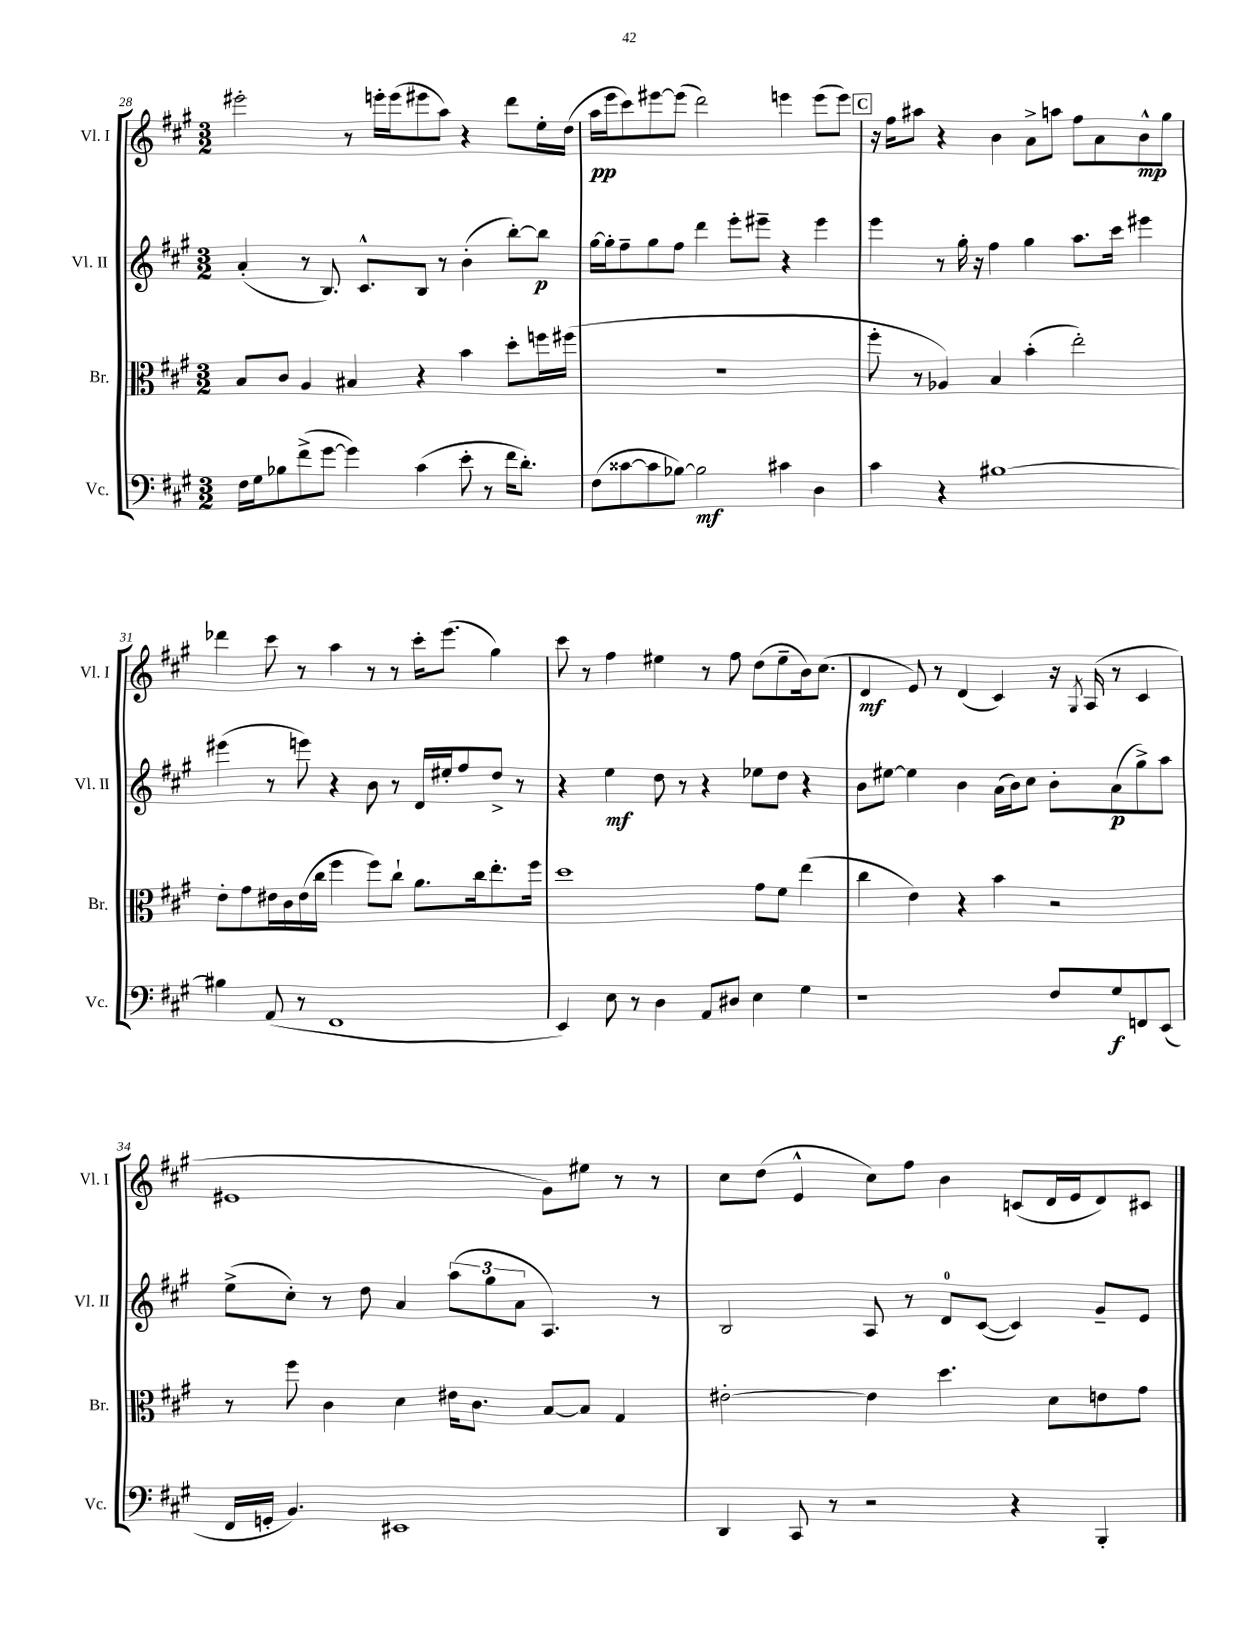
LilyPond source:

<<
\new StaffGroup <<
\new Staff = "s0" \with { instrumentName = "Vl. I" shortInstrumentName = "Vl. I" } {
    \clef treble \key a \major \numericTimeSignature \time 3/2
    \autoBeamOff eis'''2-. r8 e'''16[-. e'''16( eis'''8 a''8]) r4 d'''8[ e''16-. d''16]( |
    a''16[\pp e'''16 cis'''8) eis'''8~ eis'''8]( d'''2) e'''4 e'''8[( e'''8]) |
    \mark \markup { \box "C" } r16 fis''16[ ais''8] r4 b'4 a'8[-> a''8] fis''8[ a'8 b'8-^\mp gis''8] |
    des'''4 cis'''8 r8 a''4 r8 r8 cis'''16[-. e'''8.]( gis''4) |
    cis'''8 r8 fis''4 eis''4 r8 fis''8 d''8[( eis''8-- b'16) cis''8.]( |
    d'4\mf e'8) r8 d'4( cis'4) r16 \acciaccatura { gis8 } a16( r8 cis'4 |
    eis'1 gis'8[) eis''8] r8 r8 |
    cis''8[ d''8]( e'4-^ cis''8[) fis''8] b'4 c'8[( d'16 e'16 d'8) cis'8] \bar "|." |
}
\new Staff = "s1" \with { instrumentName = "Vl. II" shortInstrumentName = "Vl. II" } {
    \clef treble \key a \major \numericTimeSignature \time 3/2
    \autoBeamOff a'4-.( r8 b8.) cis'8.[-^ b8] r8 b'4-.( b''8[~-.) b''8]\p |
    gis''16[~ gis''16-. fis''8-- gis''8 fis''8] d'''4 e'''8[-. eis'''8]-- r4 eis'''4 |
    \mark \markup { \box "C" } e'''4 r8 gis''16-. r16 fis''4 gis''4 a''8.[ cis'''16] eis'''4 |
    eis'''4( r8 e'''8) r4 b'8 r8 d'16[ eis''16-. fis''8 d''8]-> r8 |
    r4 e''4\mf d''8 r8 r4 ees''8[ d''8] r4 |
    b'8[ eis''8]~ eis''4 b'4 a'16[( b'16) cis''8] b'8[-. a'8\p( gis''8->) a''8] |
    e''8[->( cis''8]-.) r8 d''8 a'4 \tuplet 3/2 { a''8[( gis''8 a'8] } a4.) r8 |
    b2 a8 r8 d'8[-0 cis'8]~( cis'4) gis'8[-- e'8] \bar "|." |
}
\new Staff = "s2" \with { instrumentName = "Br." shortInstrumentName = "Br." } {
    \clef alto \key a \major \numericTimeSignature \time 3/2
    \autoBeamOff b8[ cis'8] a4 bis4 r4 b'4 d''8[-. f''16 fis''16]( |
    R1. |
    \mark \markup { \box "C" } fis''8-. r8 aes4) b4 b'4-.( e''2-.) |
    e'8[-. gis'8 eis'16 cis'16 eis'16( cis''16] fis''4 fis''8[) cis''8]-! a'8.[ cis''16 e''8.-. fis''16] |
    d''1 gis'8[ fis'8] e''4( |
    cis''4 e'4) r4 b'4 r2 |
    r8 fis''8 cis'4 d'4 eis'16[ cis'8.] b8[~ b8] gis4 |
    eis'2~-. eis'4 d''4. d'8[ e'8 gis'8] \bar "|." |
}
\new Staff = "s3" \with { instrumentName = "Vc." shortInstrumentName = "Vc." } {
    \clef bass \key a \major \numericTimeSignature \time 3/2
    \autoBeamOff fis16[ gis16 bes8 fis'8->( gis'8]~ gis'4) cis'4( e'8-. r8 fis'16[ d'8.]-.) |
    fis8[( cisis'8~ cisis'8 bes8]~) bes2\mf cis'4 d4 |
    \mark \markup { \box "C" } cis'4 r4 bis1~ |
    bis4 a,8( r8 fis,1 |
    e,4) e8 r8 d4 a,8[ dis8] e4 gis4 |
    r1 fis8[ gis8\f f,8 e,8]( |
    fis,16[ g,16]-. b,4.) eis,1 |
    d,4 cis,8 r8 r2 r4 b,,4-. \bar "|." |
}
>>
>>
\layout { \context { \Score currentBarNumber = #28 } }
